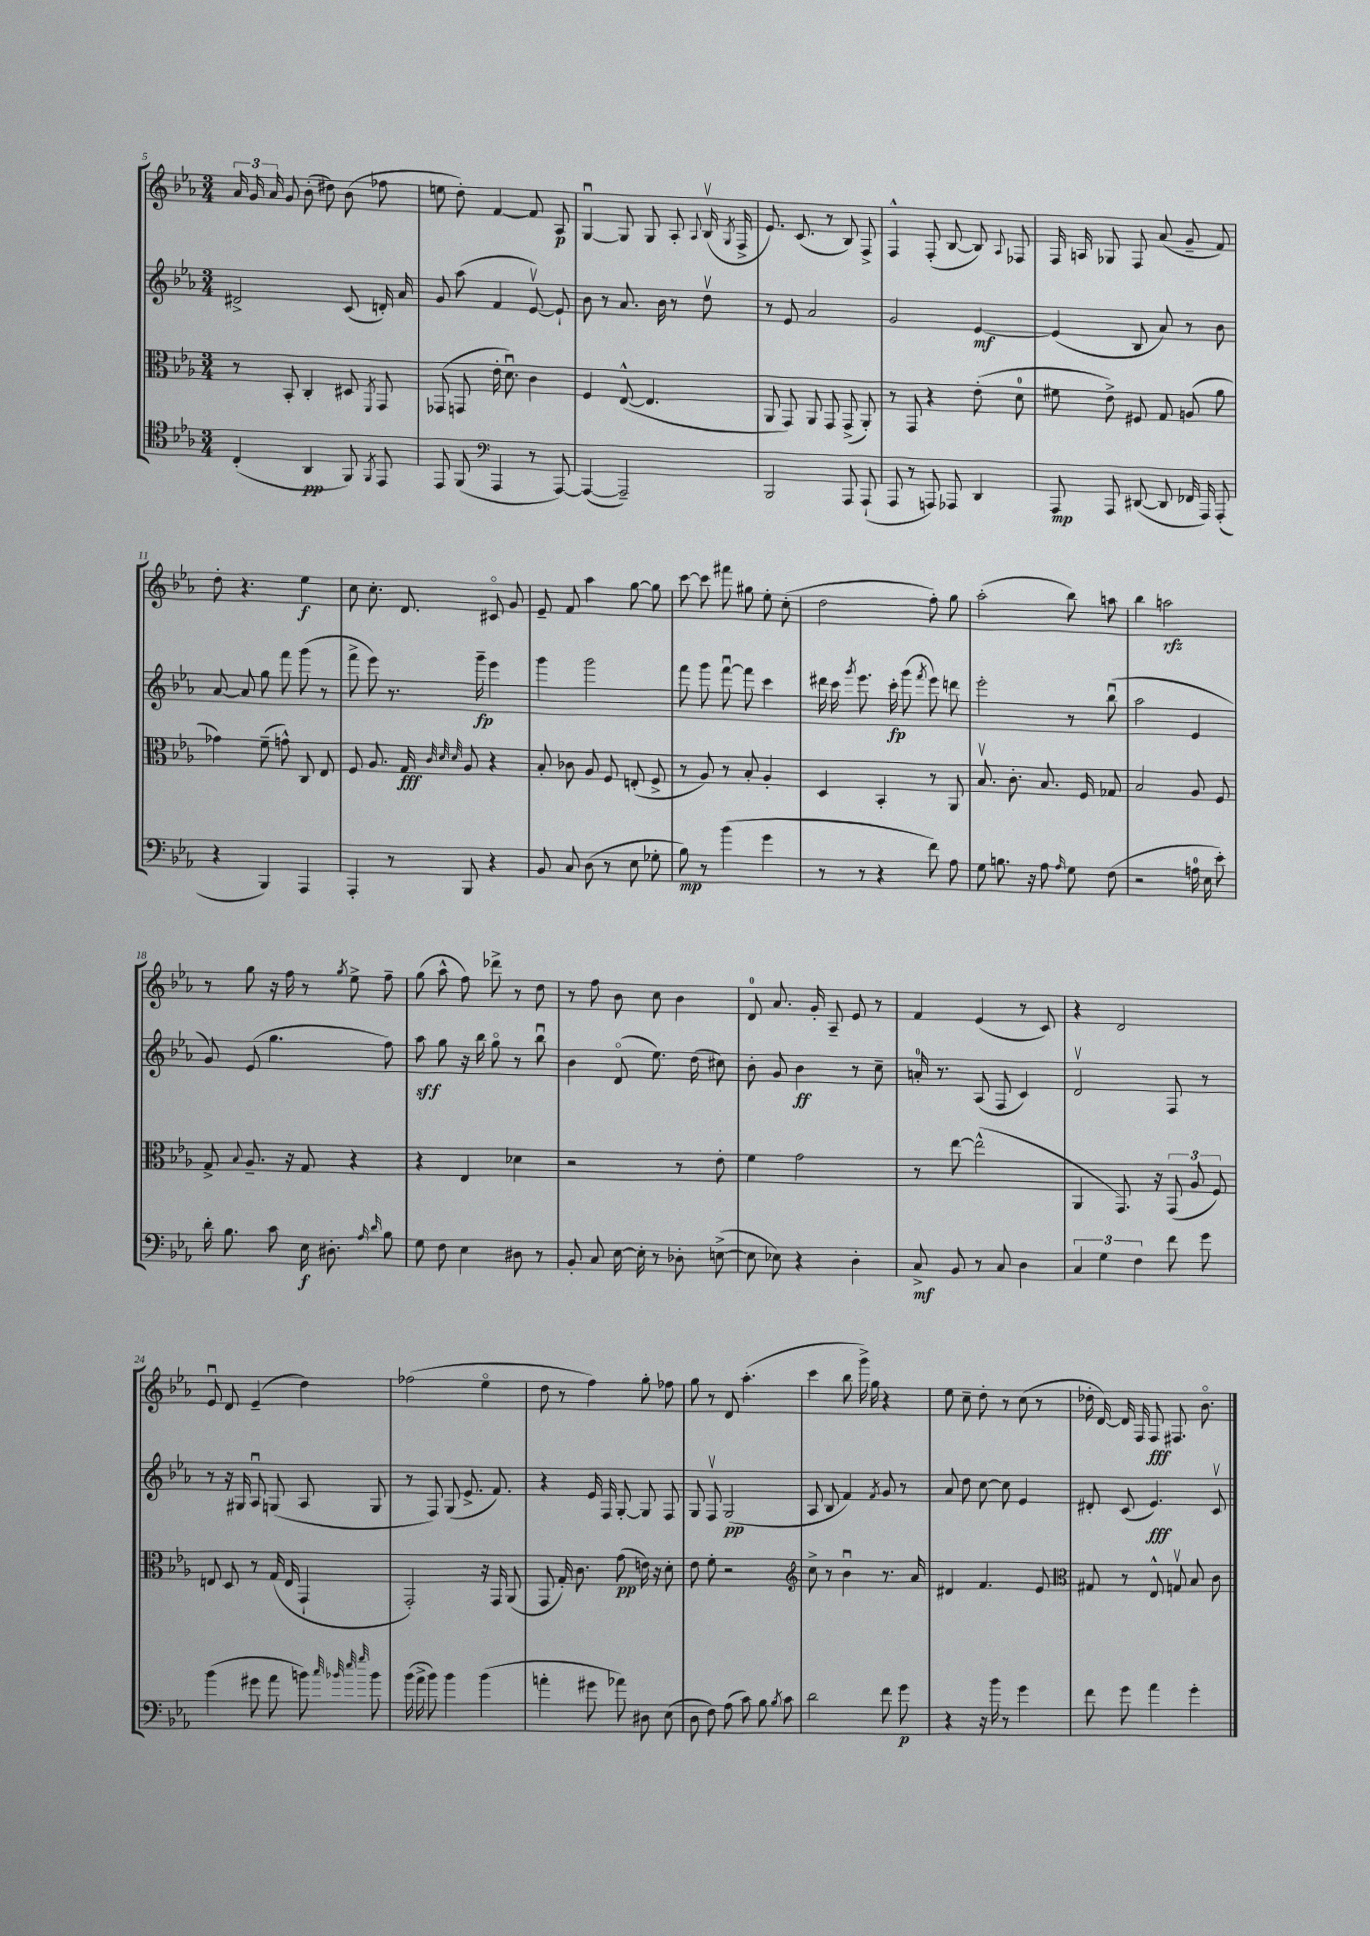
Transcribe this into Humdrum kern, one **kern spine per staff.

**kern	**kern	**kern	**kern
*staff4	*staff3	*staff2	*staff1
*clefC4	*clefC3	*clefG2	*clefG2
*k[b-e-a-]	*k[b-e-a-]	*k[b-e-a-]	*k[b-e-a-]
*M3/4	*M3/4	*M3/4	*M3/4
(4C'/	8r	2d#^/	24a-/
.	.	.	24g/
.	.	.	24a-/
.	8BB-'/	.	8g/
4AA-/	4C'/	.	(8b-'\
.	.	.	8dd#\)
8FF/)	8D#/	(8c/	(8b-\
8qFF/	8qFF/	.	.
8EE-/	8GG/	16d'/)	8ff-\
.	.	16a-/	.
=	=	=	=
8EE-/	(8GG-/	8g/	8ee\
(8FF/	8GG/	(8aa-\	8dd'\)
*clefF4	*	*	*
4AAA-/	16e-'\	4f/	[4f/
.	8.du\)	.	.
8r	4c\	[8e-v/)	8f/]
[8AAA-/)	.	8e-`/]	8A-/
=	=	=	=
(4AAA-/_	4F/	8b-\	[4Gu/
.	.	8r	.
2AAA-~/])	([8E-^^/	8.a-/	8G/]
.	4.E-/]	.	8G/
.	.	16b-\	.
.	.	8r	8A-'/
.	.	.	8qqA-/
.	.	8ddv\	(16B-v/
.	.	.	8qG/
.	.	.	16F^/
=	=	=	=
2BBB-/	8AA-/	8r	8.e-/)
.	8GG/)	8e-/	.
.	.	.	(8.c/
.	8AA-/	2a-/	.
.	8GG/	.	8r
8AAA-/	(8GG^/	.	8B-/)
(8AAA-`/	8AA-'/)	.	8F^/
=	=	=	=
8AAA-/	8r	2g/	4F^^/
8r	8GG/	.	.
8AAA/)	4r	.	(8F'/
8AAA-/	.	.	[8B-/
4DD/	(8e-'\	[4e-/	8B-/])
.	.	.	8qqA-/
.	8d\	.	8F-/
=	=	=	=
8AAA-/	8f#\	(4e-/]	16F/
.	.	.	16A/
8AAA-/	8e-^\)	.	8G-/
([8DD#/	8F#/	8B-/	8F/
8DD#/]	8G/	8a-/)	(8a-/
16FF-/	(8A/	8r	8g~/
16AAA-/)	.	.	.
(8AAA-'/	8a-\	8b-\	8f/)
=	=	=	=
4r	4g-\)	[8a-/	8dd'\
.	.	8a-/]	4.r
4BBB-/)	(8f~\	8gg\	.
.	8g^^\)	8fff\	.
4AAA-/	8C/	(8ggg\	4ee-\
.	8E-/	8r	.
=	=	=	=
4AAA-'/	8F/	8fff^\	8cc\
.	8.A-/	8eee-\)	8.cc'\
8r	.	8.r	.
.	16G/	.	8.d/
.	32qqc/	.	.
.	32qqd/	.	.
.	32qqd/	.	.
8BBB-/	8A-/	.	.
.	.	16ggg~\	.
4r	4r	4eee-\	8c#o/
.	.	.	8g/
=	=	=	=
8BB-/	8B-'/	4ggg\	8e-~/
8C/	8c-\	.	8f/
(8D\	8A-/	2ggg\	4aa-\
8r	8F/	.	.
8E-\	(8E'/	.	[8gg\
8G-'\	8F^/	.	8gg\]
=	=	=	=
8B-\)	8r	8fff\	[8ccc\
8r	8A-/)	8ggg\	8ccc\]
(4b-\	8r	[8fffu\	8fff#\
.	8B-'/	8fff\]	8gg#\
4g\	4A-'/	4ccc\	8ee-'\
.	.	.	(8cc'\
=	=	=	=
8r	4D/	16ddd#\	2dd\
.	.	16ccc\	.
.	.	8qggg/	.
8r	.	8.eee-\	.
4r	4BB-'/	.	.
.	.	16ccc'\	.
.	.	(8ggg\	.
.	.	8qfff/	.
8f\)	8r	8eee-\)	8ff'\)
8A-\	8AA-/	8ddd\	8gg\
=	=	=	=
8G\	8.B-v/	2eee-'\	(2aa-'\
8.B\	.	.	.
.	8.c'\	.	.
16r	.	.	.
8A-\	8.B-/	.	.
16qqA-/	.	.	.
8G\	.	8r	8bb-\)
.	16F/	.	.
(8F\	8G-/	(8bb-u\	8aa\
=	=	=	=
2r	2B-/	2aa-\	4bb-\
.	.	.	2aa\
16A\	8A-/	4e-/	.
16E-\	.	.	.
8e-'\)	8F/	.	.
=	=	=	=
16d'\	8G^/	8g/)	8r
8.B-\	.	.	.
.	8qqB-/	.	.
.	8.A-~/	(8e-/	8gg\
8c\	.	4.gg\	16r
.	16r	.	16ff\
16E-\	8G/	.	8r
8.D#'\	.	.	.
.	.	.	8qgg/
.	4r	.	8ee-^\
16qqA-/	.	.	.
16qqd/	.	.	.
8B-\	.	8ff\)	8ff~\
=	=	=	=
8G\	4r	8aa-\	(8gg\
8F\	.	8gg\	8aa-^^\
4E-\	4E-/	16r	8ff\)
.	.	16bb-\	.
.	.	8ggo\	8ddd-^\
8D#\	4d-\	8r	8r
8r	.	8bb-u\	8dd\
=	=	=	=
8BB-'/	2r	4b-\	8r
8C/	.	.	8ff\
[16E-\	.	(8do/	8b-\
16E-'\]	.	.	.
8r	.	8.ee-\)	8cc\
8D-'\	8r	.	4b-\
.	.	(16dd\	.
([8E^\	8e-'\	8cc#\)	.
=	=	=	=
8E\]	4f\	8b-'\	8d/
8E-\)	.	8g/	8.a-/
4r	2g\	4b-\	.
.	.	.	16g'/
.	.	.	8A-~/
4D'\	.	8r	8e-/
.	.	8cc~\	8r
=	=	=	=
8C^/	8r	16a'/	4f/
.	.	8.r	.
8BB-/	[8ee-\	.	.
8r	(2ee-^^\]	(8A-/	(4e-/
8C/	.	8F/	.
4D\	.	4c/)	8r
.	.	.	8c/)
=	=	=	=
6C/	4AA-/	2dv/	4r
6G\	.	.	.
.	8.GG/)	.	2d/
6F\	.	.	.
.	16r	.	.
8f\	(12GG/	8F/	.
.	12A-/	.	.
8g\	.	8r	.
.	12F/)	.	.
=	=	=	=
(4b-\	8E/	8r	8e-u/
.	8D/	16r	8d/
.	.	16G#/	.
8g#\	8r	8A-u/	(4e-~/
8a-\	(16G/	(8G/	.
.	16E/	.	.
8b\)	4GG`/	8A-/	4dd\)
32qqcc/	.	.	.
32qqb-/	.	.	.
32qqee-/	.	.	.
32qqgg/	.	.	.
8b-\	.	8G/	.
=	=	=	=
(16b-\	2GG'/)	8r	(2ff-\
16a-^\	.	.	.
8b-\)	.	8F/)	.
4b-\	.	(8G/	.
.	.	8.e-^/	.
(4b-\	16r	.	4ee-o\
.	16GG/	8.f/)	.
.	(8AA-/	.	.
=	=	=	=
4a'\	8GG/	4r	8dd\
.	16G'/)	.	8r
.	8.c\	.	.
8g#\	.	16e-/	4ff\)
.	.	16F/	.
8a-\)	(8g\	[8G'/	.
8D#\	16e\)	8G/]	8gg'\
.	16r	.	.
(8E-\	8d'\	8F/	8ff-\
=	=	=	=
8D\	8e-\	8G/	8gg\
8F\)	8f'\	8Fv/	8r
(8A-\	2r	(2G/	8d/
8c\)	.	.	(4.aa-'\
8B-\	.	.	.
8qB-/	.	.	.
8c\	.	.	.
=	=	=	=
*	*clefG2	*	*
2d\	8cc^\	8A-/	4ccc\
.	8r	8B-/	.
.	4b-u\	4f/)	8bb-\
.	.	.	16ggg^\)
.	.	.	16gg\
.	.	8qf/	.
8f\	8.r	8g/	4r
8g\	.	8r	.
.	16a-/	.	.
=	=	=	=
4r	4d#/	8a-/	8ee-\
.	.	8dd\	8cc~\
16r	4.f/	[8cc\	8dd'\
16b-\	.	.	.
8r	.	8cc\]	8r
4g\	.	4e-/	(8cc\
.	8e-/	.	8r
=	=	=	=
*	*clefC3	*	*
8f\	8G#/	8d#'/	16dd-'\
.	.	.	[16d/)
8g\	8r	(8c/	16d/]
.	.	.	16F/
4a-\	8E-^^/	4.e-/)	8F/
.	8Gv/	.	8.F#/
4g'\	8B-/	.	.
.	.	.	8.b-o\
.	8c\	8cv/	.
==	==	==	==
*-	*-	*-	*-
